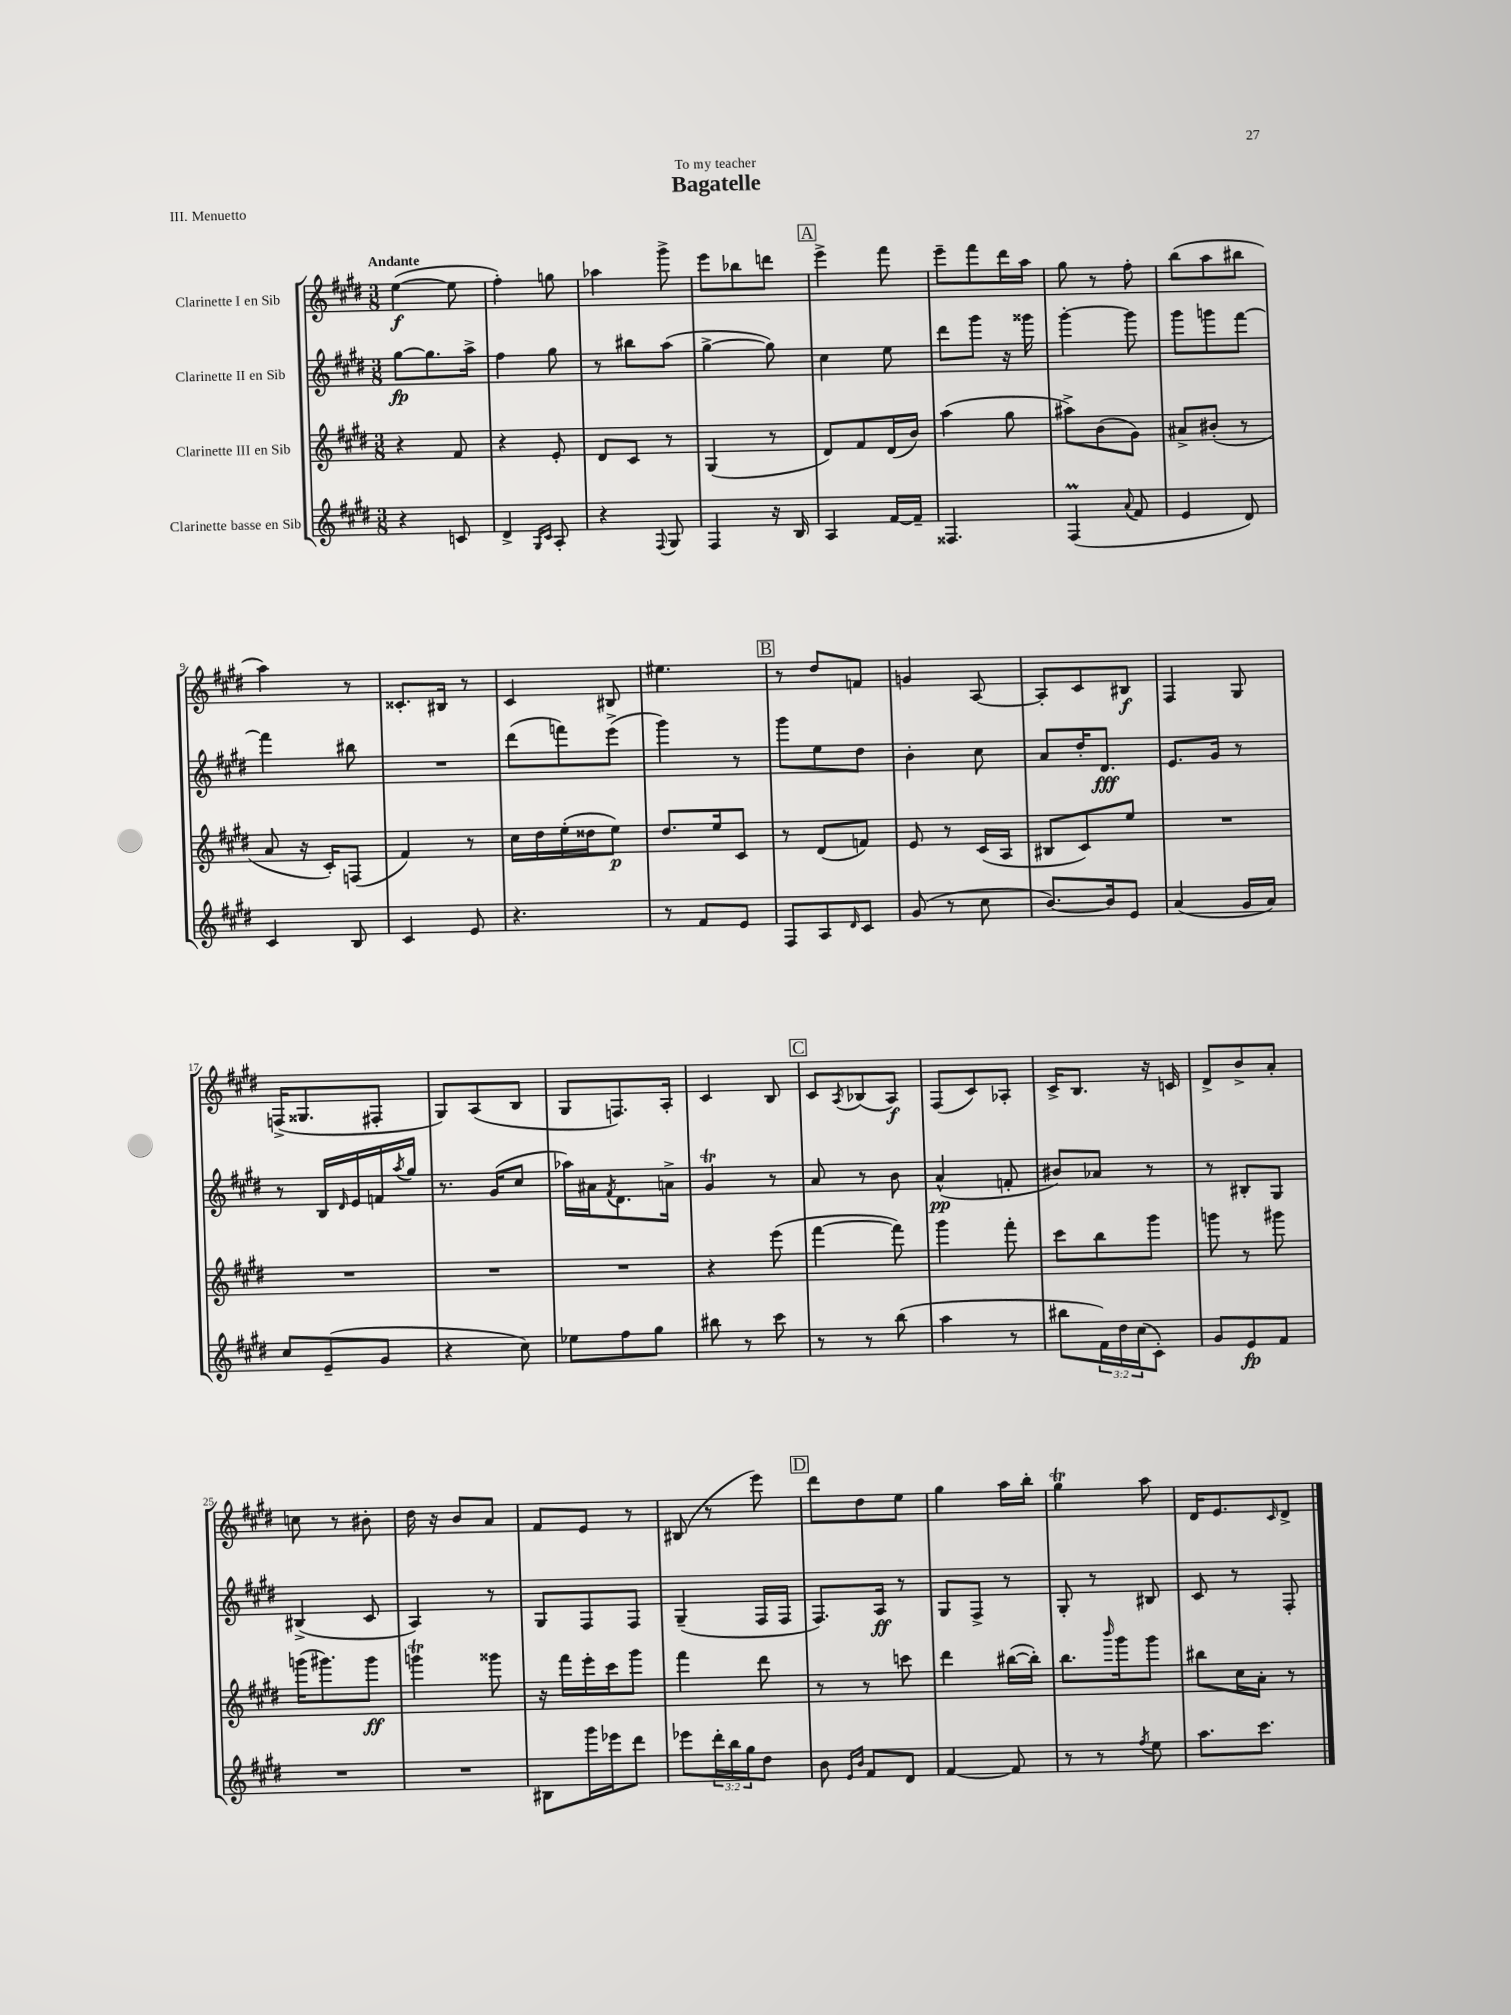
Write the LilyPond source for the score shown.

\header { title = "Bagatelle" dedication = "To my teacher" piece = "III. Menuetto" }
<<
\new StaffGroup <<
\new Staff = "s0" \with { instrumentName = "Clarinette I en Sib" } {
    \clef treble \key e \major \numericTimeSignature \time 3/8 \tempo "Andante"
    e''4~\f( e''8 |
    fis''4-.) g''8 |
    aes''4 gis'''8-> |
    e'''8 bes''8 d'''8 |
    \mark \markup { \box "A" } e'''4-> fis'''8 |
    e'''8-- fis'''8 dis'''16 a''16 |
    gis''8 r8 fis''8-. |
    b''8( a''8 bis''8 |
    a''4) r8 |
    cisis'8.-. bis16 r8 |
    cis'4 bis8 |
    eis''4. |
    \mark \markup { \box "B" } r8 dis''8 f'8 |
    g'4 a8~ |
    a8-. cis'8 bis8\f |
    fis4 gis8 |
    f16->( gisis8. fis8-. |
    gis8) a8( b8 |
    gis8 f8.) a16-. |
    cis'4 b8 |
    \mark \markup { \box "C" } cis'8 \acciaccatura { a8 } bes8( a8\f) |
    fis8( cis'8) aes8-. |
    cis'16-> b8. r16 c'16 |
    dis'8-> b'8-> a'8-. |
    c''8 r8 bis'8-. |
    dis''16 r16 b'8 a'8 |
    fis'8 e'8 r8 |
    bis8( r8 e'''8) |
    \mark \markup { \box "D" } dis'''8 dis''8 e''8 |
    gis''4 a''16 b''16-. |
    gis''4\trill a''8 |
    dis'16 e'8. \grace { cis'16 } dis'8-> \bar "|." |
}
\new Staff = "s1" \with { instrumentName = "Clarinette II en Sib" } {
    \clef treble \key e \major \numericTimeSignature \time 3/8
    gis''8~\fp gis''8. a''16-> |
    fis''4 gis''8 |
    r8 bis''8 a''8( |
    gis''4~-> gis''8) |
    \mark \markup { \box "A" } cis''4 e''8 |
    dis'''8 gis'''8 r16 gisis'''16 |
    gis'''4~-. gis'''8 |
    gis'''8 g'''8 fis'''8~ |
    fis'''4 bis''8 |
    R4. |
    dis'''8( f'''8) e'''8->( |
    gis'''4) r8 |
    \mark \markup { \box "B" } gis'''8 e''8 dis''8 |
    b'4-. cis''8 |
    a'8 dis''16-. dis'8.\fff |
    e'8. gis'16 r8 |
    r8 b16 \grace { dis'16 } e'16 f'16 \acciaccatura { a''8 } gis''16 |
    r8. gis'16( cis''8 |
    aes''16) ais'16 \acciaccatura { fis'8 } dis'8. a'16-> |
    gis'4\trill r8 |
    \mark \markup { \box "C" } a'8 r8 b'8 |
    a'4-^\pp( f'8-. |
    bis'8) aes'8 r8 |
    r8 bis8-. gis8 |
    bis4->( cis'8 |
    a4) r8 |
    gis8 fis8 fis8 |
    gis4--( fis16 fis16 |
    \mark \markup { \box "D" } fis8.) a16\ff r8 |
    gis8 fis8-> r8 |
    gis8-. r8 bis8 |
    cis'8 r8 fis8-. \bar "|." |
}
\new Staff = "s2" \with { instrumentName = "Clarinette III en Sib" } {
    \clef treble \key e \major \numericTimeSignature \time 3/8
    r4 fis'8 |
    r4 e'8-. |
    dis'8 cis'8 r8 |
    gis4( r8 |
    \mark \markup { \box "A" } dis'8) fis'8 dis'16( b'16) |
    a''4( gis''8 |
    ais''8->) b'8( gis'8) |
    ais'8-> bis'8-.( r8 |
    a'8 r16 cis'16-.) f8( |
    fis'4) r8 |
    cis''16 dis''16 e''16-.( disis''16 e''8\p) |
    dis''8. e''16 cis'8 |
    \mark \markup { \box "B" } r8 dis'8( f'8) |
    e'8 r8 cis'16( a16 |
    bis8 cis'8) e''8 |
    R4. |
    R4. |
    R4. |
    R4. |
    r4 e'''8( |
    \mark \markup { \box "C" } fis'''4~ fis'''8) |
    gis'''4 fis'''8-. |
    cis'''8 b''8 gis'''8 |
    g'''8 r8 gis'''8 |
    g'''16( gis'''8.) gis'''8\ff |
    g'''4\trill gisis'''8 |
    r16 fis'''16 e'''16-. cis'''16 gis'''8 |
    fis'''4 dis'''8 |
    \mark \markup { \box "D" } r8 r8 c'''8 |
    dis'''4 bis''16~( bis''16-.) |
    b''8. \grace { b'''16 } gis'''16 gis'''8 |
    bis''8 cis''16 a'16-. r8 \bar "|." |
}
\new Staff = "s3" \with { instrumentName = "Clarinette basse en Sib" } {
    \clef treble \key e \major \numericTimeSignature \time 3/8 \override Staff.TupletNumber.text = #tuplet-number::calc-fraction-text
    r4 c'8 |
    dis'4-> \grace { gis16 cis'16 } a8-. |
    r4 \appoggiatura { fis8 } gis8 |
    fis4 r16 b16 |
    \mark \markup { \box "A" } a4 fis'16~ fis'16-- |
    fisis4. |
    fis4\prall( \appoggiatura { a'8 } fis'8 |
    e'4 dis'8) |
    cis'4 b8 |
    cis'4 e'8 |
    r4. |
    r8 fis'8 e'8 |
    \mark \markup { \box "B" } fis8 a8 \grace { dis'16 } cis'8 |
    gis'8( r8 cis''8 |
    b'8.~) b'16 e'8 |
    a'4( gis'16 a'16) |
    cis''8 e'8--( gis'8 |
    r4 cis''8) |
    ees''8 fis''8 gis''8 |
    bis''8 r8 cis'''8 |
    \mark \markup { \box "C" } r8 r8 b''8( |
    a''4 r8 |
    bis''8 \tuplet 3/2 { fis'16) dis''16 cis''16( } cis'8-.) |
    gis'8 e'8\fp fis'8 |
    R4. |
    R4. |
    bis8 gis'''16 ees'''16 dis'''8 |
    ees'''8 \tuplet 3/2 { dis'''16-. b''16 gis''16 } dis''8 |
    \mark \markup { \box "D" } b'8 \grace { e'16 b'16 } fis'8 dis'8 |
    fis'4~ fis'8 |
    r8 r8 \acciaccatura { fis''8 } e''8 |
    a''8. cis'''8. \bar "|." |
}
>>
>>
